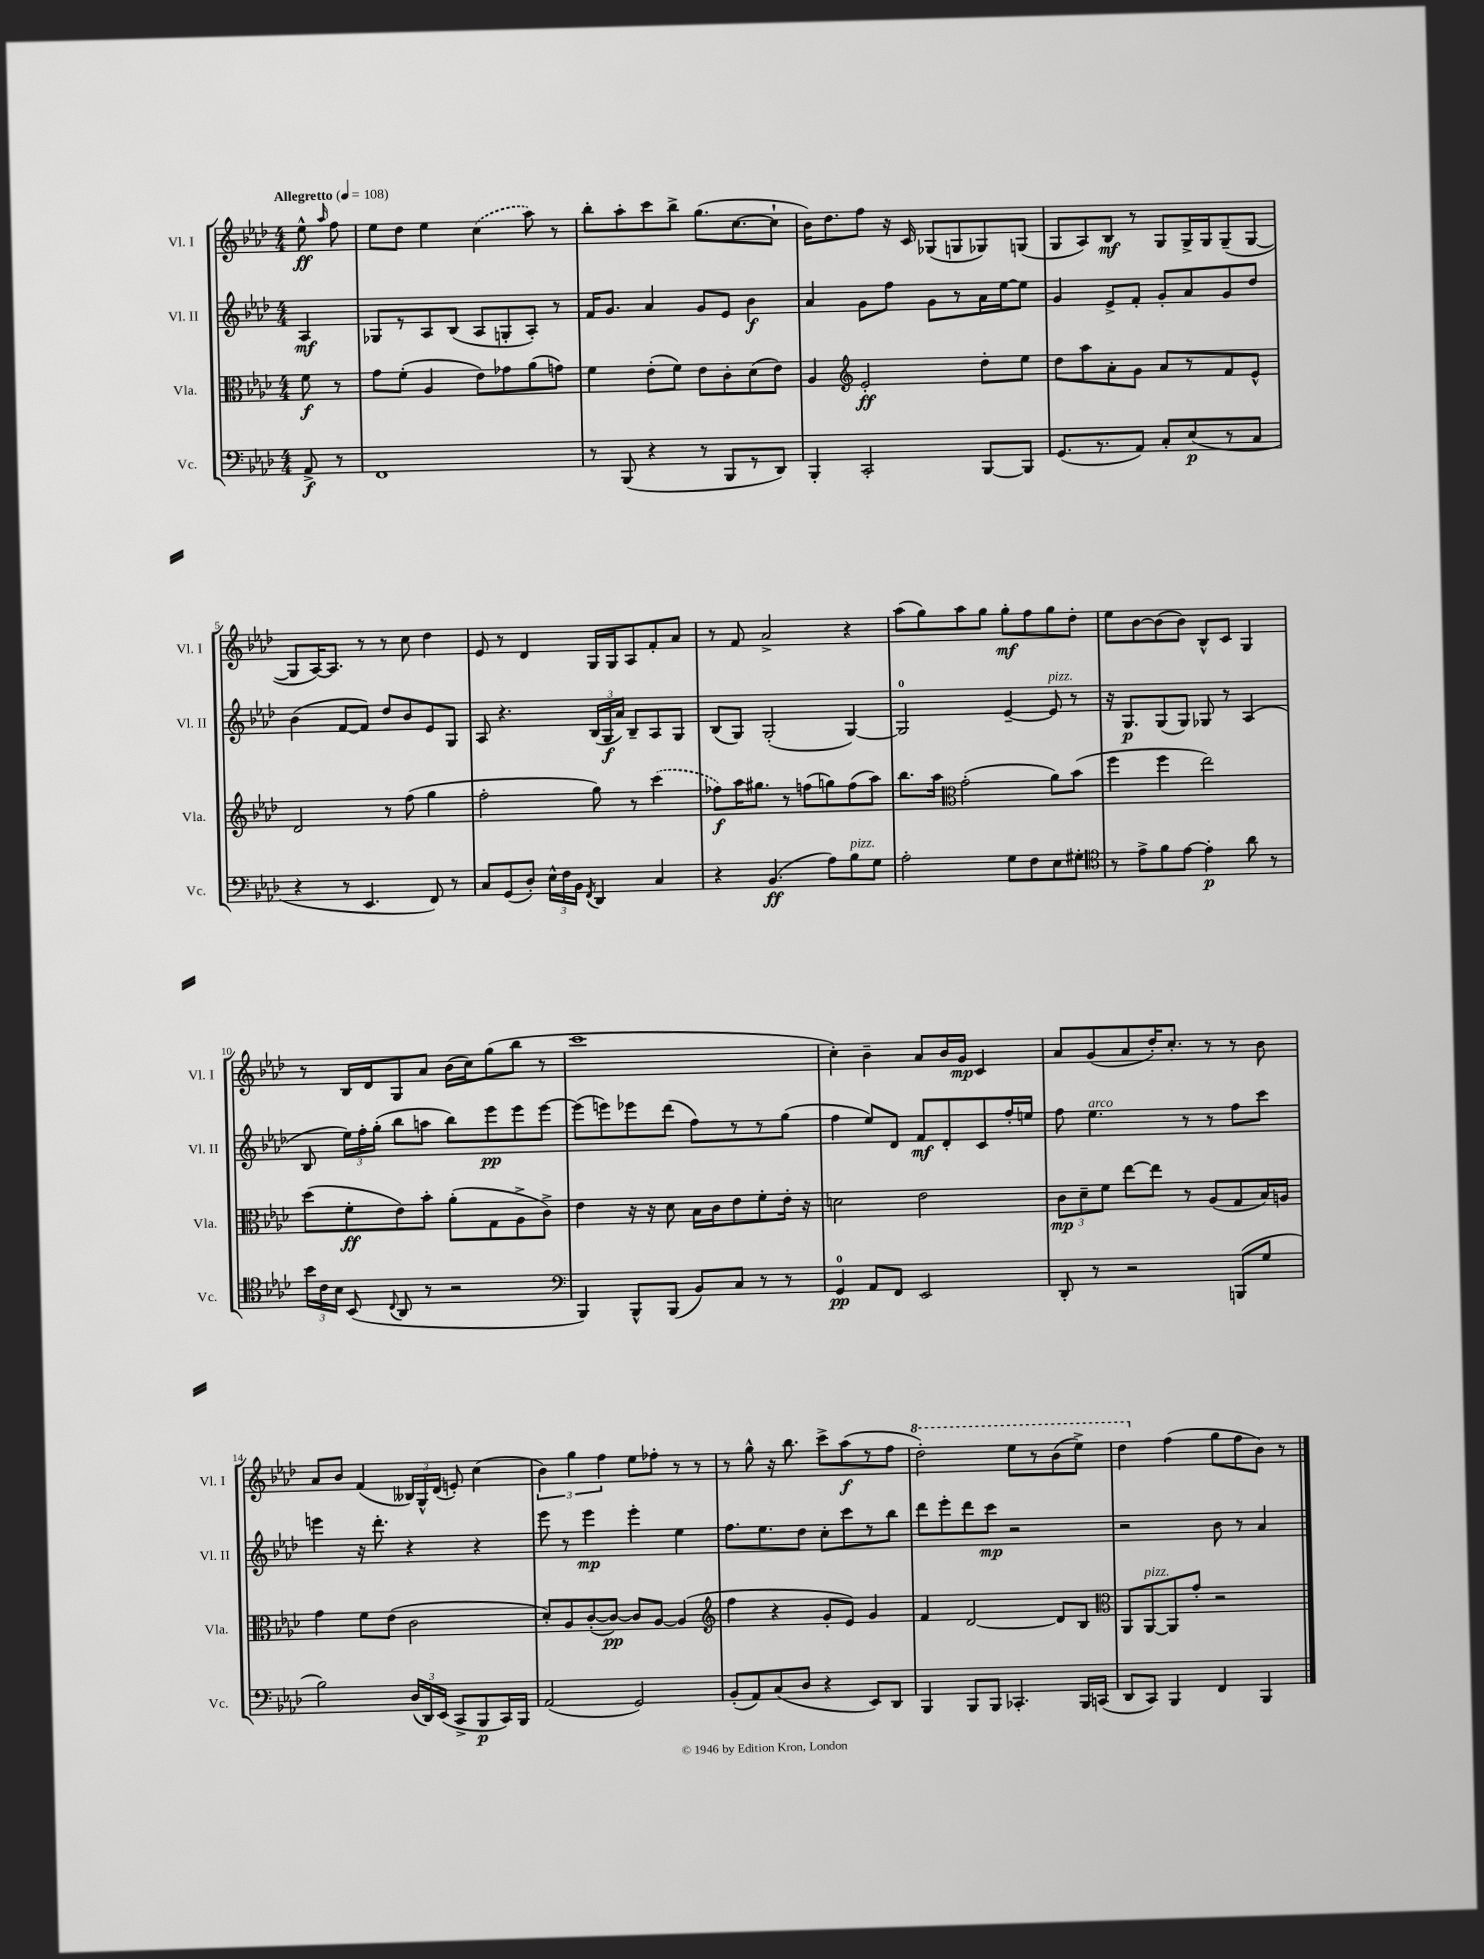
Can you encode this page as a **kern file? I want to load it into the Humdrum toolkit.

**kern	**kern	**kern	**kern
*staff4	*staff3	*staff2	*staff1
*clefF4	*clefC3	*clefG2	*clefG2
*k[b-e-a-d-]	*k[b-e-a-d-]	*k[b-e-a-d-]	*k[b-e-a-d-]
*M4/4	*M4/4	*M4/4	*M4/4
*MM108	*MM108	*MM108	*MM108
8AA-^/	8f\	4A-/	8ee-^^\
.	.	.	16qqaa-/
8r	8r	.	8ff\
=	=	=	=
1FF	8g\L	8G-/L	8ee-\L
.	(8f'\J	8r	8dd-\J
.	4A-/	8A-/	4ee-\
.	.	(8B-/J	.
.	8e-\L)	8A-/L	(4cc\
.	8g-\	8G'/	.
.	(8a-\	8A-'/J)	8aa-\)
.	8g\J)	8r	8r
=	=	=	=
8r	4f\	16f/LK	8bb-'\L
.	.	8.g/J	.
(8BBB-/	.	.	8aa-'\
4r	(8e-'\L	4a-/	8ccc\
.	8f\J)	.	8bb-^\J
8r	8e-\L	8g/L	(8.gg\L
8BBB-/L	8c'\	8e-/J	.
.	.	.	[8.cc\
8r	(8d-\	4b-\	.
8DD-/J)	8e-\J)	.	8cc`\]J
=	=	=	=
4BBB-'/	4A-/	4a-/	16b-\LK)
.	.	.	8.dd-\
*	*clefG2	*	*
2CC'/	2e-'/	8g\L	8ff\J
.	.	8ff\J	16r
.	.	.	16c/
.	.	8g\L	(8G-/L
.	.	8r	8G/
[8BBB-/L	8dd-'\L	16a-\L	8G-/)
.	.	[16ee-\J	.
8BBB-/]J	8ee-\J	8ee-\]J	(8G/J
=	=	=	=
(8.GG/L	8dd-\L	4g/	8G/L
.	8aa-\	.	8A-/)
8.r	.	.	.
.	8a-'\	8e-^/L	8B-/J
8AA-/J)	8g\J	8f'/J	8r
8C'/L	8a-/L	8g'/L	8G/L
(8E-/	8r	8a-/	16G^/L
.	.	.	16G/J
8r	8f/	8g/	(8G~/
8C/J	8e-^^/J	8dd-/J	[8G/J
=	=	=	=
4r	2d-/	(4b-\	8G/]L
.	.	.	[16A-/K)
.	.	.	8.A-/]J
8r	.	[8f/L	.
4.EE-/	.	8f/]J)	8r
.	8r	8dd-/L	8r
.	(8ff\	8b-/	8cc\
8FF/)	4gg\	8e-/	4dd-\
8r	.	8G/J	.
=	=	=	=
8C/L	2ff'\	8A-/	8e-/
(8GG/	.	4.r	8r
8D-'/J)	.	.	4d-/
24E-^^\LL	.	.	.
24F\	.	.	.
24BB-\JJ	.	.	.
8qFF/	.	.	.
4DD-/	8gg\)	(24B-/LL	16G/LL
.	.	24G/	.
.	.	.	16G/J
.	.	24a-/JJ)	.
.	8r	8B-~/L	8A-/
4C/	(4ccc\	8A-/	8f'/
.	.	8G/J	8a-/J
=	=	=	=
4r	8ff-\L)	(8B-/L	8r
.	16aa-\K	8G/J)	8f/
.	8.gg#\J	.	.
(4.BB-/	.	(2G'/	2a-^/
.	8r	.	.
.	(8ff\L	.	.
8A-\L)	8gg\)	.	.
8B-\	(8ff\	[4G/)	4r
8G\J	8aa-\J)	.	.
=	=	=	=
2A-'\	8.bb-\L	2G/]	(8aa-\L
.	.	.	8gg\)
.	16aa-\Jk	.	.
*	*clefC3	*	*
.	(2g'\	.	8aa-\
.	.	.	8gg\J
8G\L	.	[4e-~/	8gg'\L
8F\	.	.	8ff\
8E-\	8a-\L)	8e-/]	8gg\
8G#'\J	(8b-\J	8r	8dd-'\J
=	=	=	=
*clefC4	*	*	*
8r	4ff\	16r	8ee-\L
.	.	8.G/L	.
8e-^\L	.	.	[8b-\
8f\	4ff\	(8G/	(8b-\]
[8e-\J	.	8G/J)	8b-\J)
4e-'\]	2ee-\)	8G-/	8B-^^/L
.	.	8r	8c/J
8a-\	.	(4A-/	4G/
8r	.	.	.
=	=	=	=
24b-\LL	(8dd-\L	8B-/	8r
24c\	.	.	.
24B-\JJ	.	.	.
(8BB-/	8f'\	24ee-\LL)	16B-/LL
.	.	24ff'\	.
.	.	.	16d-/J
.	.	(24gg'\JJ	.
8qqC/	.	.	.
8AA-/	8e-\)	8bb-\L	8G/
8r	8b-'\J	8aa\J	8a-/J
2r	(8a-'\L	8bb-\L)	(16b-\LL
.	.	.	16cc\J)
.	8G\	8eee-\	(8gg\
.	8A-^\	8eee-\	8bb-\J
.	8c^\J)	[8eee-\J	8r
=	=	=	=
*clefF4	*	*	*
4BBB-/)	4e-\	(8eee-\]L	1ccc
.	.	8eee\)	.
8BBB-^^/L	16r	8eee-\	.
.	16r	.	.
(8BBB-/J	8d-\	(8ddd-\J	.
8BB-/L)	16B-\LL	8ff\L)	.
.	16c\J	.	.
8C/J	8e-\	8r	.
8r	8f'\	8r	.
8r	16e-'\Jk	(8gg\J	.
.	16r	.	.
=	=	=	=
4GG/	2d\	4ff\	4cc'\)
8AA-/L	.	8ee-/L)	4b-~\
8FF/J	.	8d-/J	.
2EE-/	2e-\	8f/L	8a-/L
.	.	8d-'/	16b-/L
.	.	.	16g/JJ
.	.	8c/	4c/
.	.	16ff'/L	.
.	.	16ee/JJ	.
=	=	=	=
8DD-'/	12c\L	8ff\	8a-/L
.	12d-~\	.	.
8r	.	4.ee-\	(8g/
.	12f\J	.	.
2r	[8ee-\L	.	8a-/
.	8ee-\]J	.	16dd-'/K)
.	.	.	8.cc'/J
.	8r	8r	.
.	(8A-/L	8r	8r
(8BBB/L	8G/	8ff\L	8r
8G/J	16B-/L)	8ccc\J	8b-\
.	16A/JJ	.	.
=	=	=	=
2B-\)	4g\	4eee\	8a-/L
.	.	.	8b-/J
.	8f\L	16r	(4f/
.	.	8.ddd-'\	.
.	(8e-\J	.	.
(24D-/LL	2c\	4r	24B--/LL)
24DD-/)	.	.	24G^^/
(24EE-/JJ	.	.	(24d-/JJ
8CC^/L	.	.	8e'/)
8BBB-/	.	4r	(4cc\
16CC/L)	.	.	.
16BBB-/JJ	.	.	.
=	=	=	=
(2AA-/	8d-'/L)	8eee-\	6b-\)
.	8A-/	8r	.
.	.	.	6gg\
.	([8c'/	4eee-\	.
.	.	.	6ff\
.	8c/_J)	.	.
2GG/)	8c/]L	4eee-'\	8ee-\L
.	[8A-/J	.	8ff-'\J
.	(4A-/]	4ee-\	8r
.	.	.	8r
=	=	=	=
*	*clefG2	*	*
(8BB-'/L	4ff\	8.ff\L	8r
8AA-/)	.	.	8gg^^\
.	.	8.ee-\	.
(8C/	4r	.	16r
.	.	.	8.bb-\
8D-/J	.	8dd-\J	.
4r	8g'/L	8cc'\L	8ccc^\L
.	8e-/J)	8ccc\	(8aa-\
8EE-/L)	4g/	8r	8r
8DD-/J	.	8bb-\J	8ff\J
=	=	=	=
4BBB-/	4f/	8ddd-\L	2ddd-'\)
.	.	8eee-'\	.
8BBB-/L	[2d-/	8ddd-\	.
8BBB-/J	.	8ccc\J	.
4.CC-'/	.	2r	8eee-\L
.	.	.	8r
.	8d-/]L	.	(8bb-\
16BBB-/LL	8B-/J	.	8eee-^\J)
(16CC/JJ	.	.	.
=	=	=	=
*	*clefC3	*	*
8DD-/L	8AA-/L	2r	4ddd-\
8CC/J)	[8AA-/	.	.
4BBB-/	8AA-/]	.	(4ff\
.	8g'/J	.	.
4FF/	2r	8b-\	8gg\L
.	.	8r	8ff\
4BBB-/	.	4a-/	8b-\J)
.	.	.	8r
==	==	==	==
*-	*-	*-	*-
